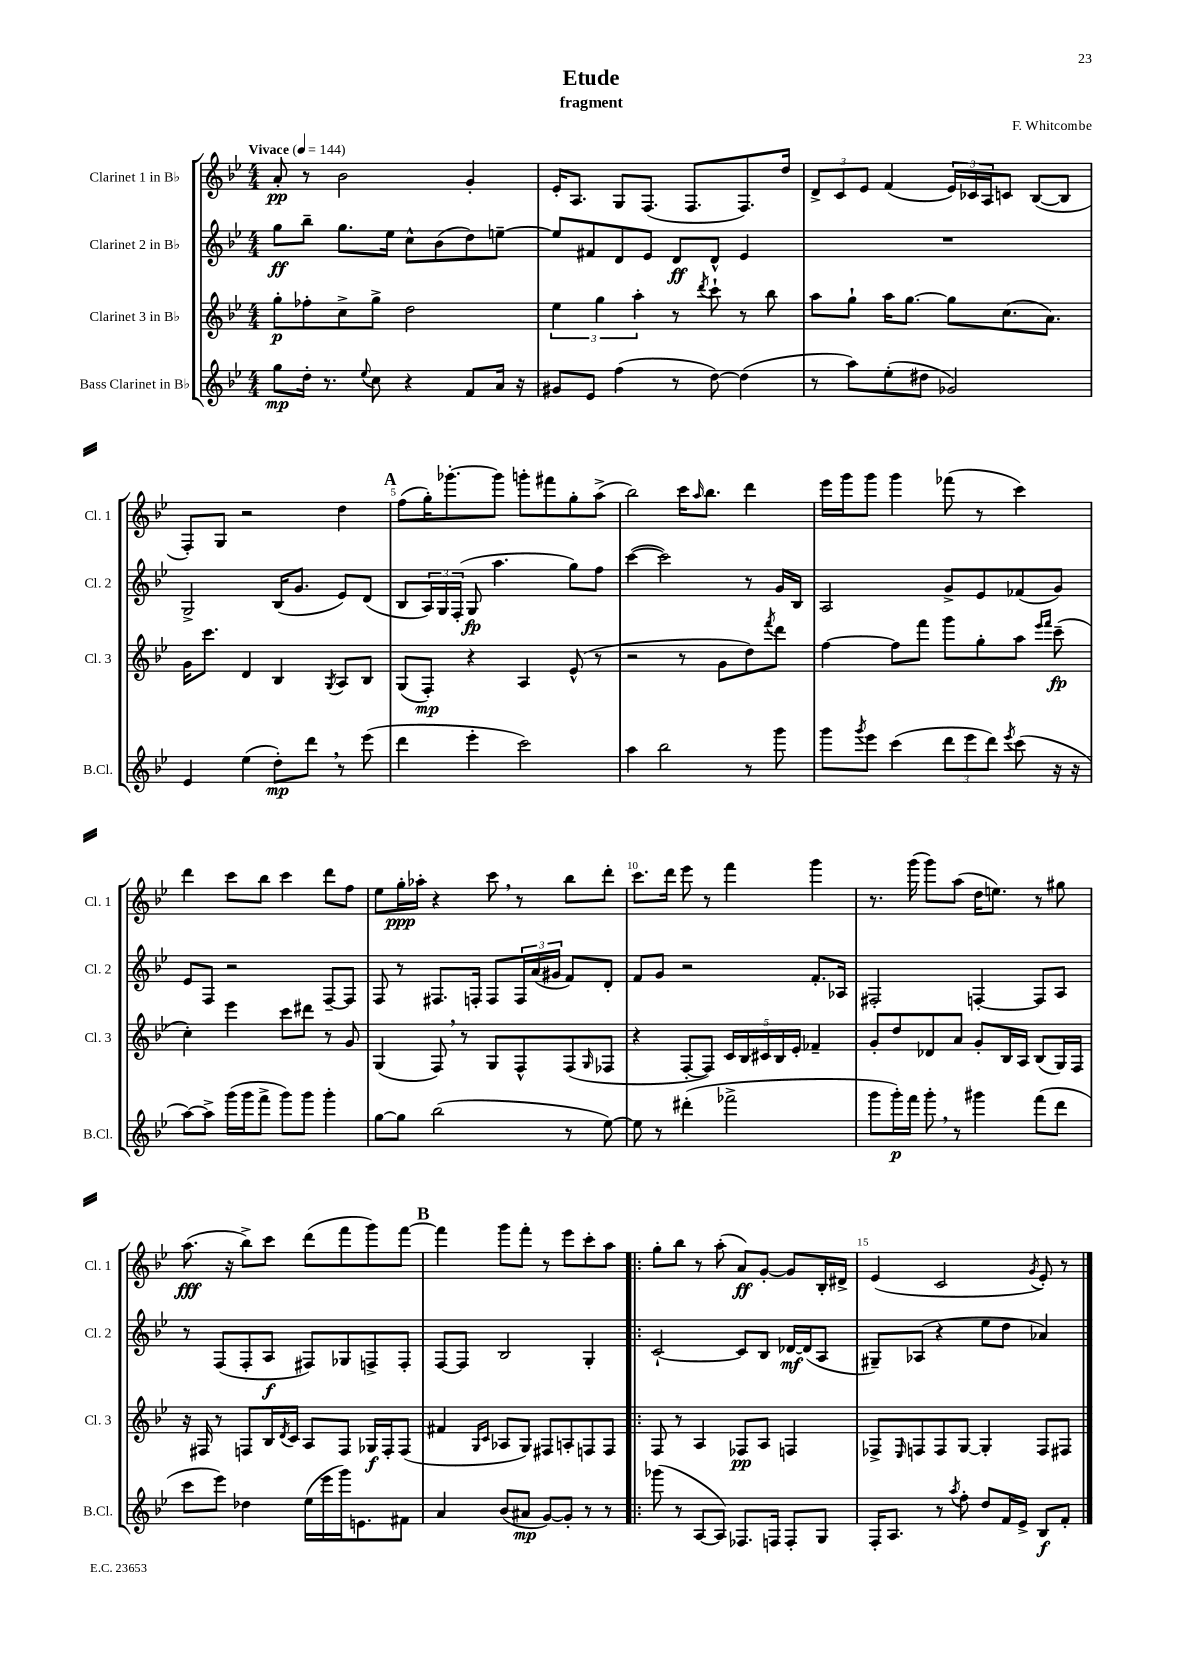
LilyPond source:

\header { title = "Etude" composer = "F. Whitcombe" subtitle = "fragment" }
<<
\new StaffGroup <<
\new Staff = "s0" \with { instrumentName = "Clarinet 1 in Bb" shortInstrumentName = "Cl. 1" } {
    \clef treble \key bes \major \numericTimeSignature \time 4/4 \tempo "Vivace" 4 = 144
    a'8-.\pp r8 bes'2 g'4-. |
    ees'16-. a8. g8 f8.( f8. f8.) d''16 |
    \tuplet 3/2 { d'8-> c'8 ees'8 } f'4( \tuplet 3/2 { ees'16) ces'16 a16 } c'8 bes8~( bes8 |
    f8-.) g8 r2 d''4 |
    \mark \markup { \bold "A" } f''8( g''16-.) ges'''8.~-. ges'''8 g'''8-. fis'''8 g''8-. a''8->( |
    bes''2) c'''16 \grace { a''16 } bes''8. d'''4 |
    ees'''16 g'''16 g'''8 g'''4 fes'''8( r8 c'''4) |
    d'''4 c'''8 bes''8 c'''4 d'''8 f''8 |
    ees''8 g''16-.\ppp aes''16-. r4 c'''8 \breathe r8 bes''8 d'''8-. |
    c'''8. d'''16 ees'''8 r8 f'''4 g'''4 |
    r8. g'''16( g'''8) a''8( d''16 e''8.) r8 gis''8 |
    a''8.\fff( r16 bes''8->) c'''8 d'''8( f'''8 g'''8) f'''8~ |
    \mark \markup { \bold "B" } f'''4 g'''8 f'''8-. r8 ees'''8 c'''8-. a''8 |
    \bar ".|:" g''8-. bes''8 r8 a''8-.( a'8\ff) g'8~-. g'8 bes16-. dis'16-> |
    ees'4( c'2 \acciaccatura { g'8 } ees'8-.) r8 \bar "|." |
}
\new Staff = "s1" \with { instrumentName = "Clarinet 2 in Bb" shortInstrumentName = "Cl. 2" } {
    \clef treble \key bes \major \numericTimeSignature \time 4/4
    g''8\ff bes''8-- g''8. ees''16 c''8-^ bes'8( d''8) e''8~-- |
    e''8 fis'8 d'8 ees'8 d'8\ff d'8-^ ees'4 |
    R1 |
    g2-> bes16( g'8. ees'8) d'8( |
    \mark \markup { \bold "A" } bes8 \tuplet 3/2 { a16) g16 f16-.( } g8\fp a''4. g''8) f''8 |
    c'''4~( c'''2) r8 g'16 bes16 |
    a2 g'8-> ees'8 fes'8( g'8) |
    ees'8 f8 r2 f8~-- f8 |
    f8 r8 fis8. f16-. f8 \tuplet 3/2 { f16 a'16( gis'16 } f'8) d'8-. |
    f'8 g'8 r2 f'8.-. aes16 |
    fis2-. f4~-. f8 a8 |
    r8 f8( f8-. a8\f fis8) ges8 f8-> f8-. |
    \mark \markup { \bold "B" } f8~ f8 bes2 g4-. |
    \bar ".|:" c'2~-! c'8 bes8 des'16~\mf des'16( a8 |
    gis8--) aes8( r4 ees''8 d''8 aes'4) \bar "|." |
}
\new Staff = "s2" \with { instrumentName = "Clarinet 3 in Bb" shortInstrumentName = "Cl. 3" } {
    \clef treble \key bes \major \numericTimeSignature \time 4/4
    g''8-.\p fes''8-. c''8-> g''8-> d''2 |
    \tuplet 3/2 { ees''4 g''4 a''4-. } r8 \acciaccatura { d'''8 } c'''8-! r8 bes''8 |
    a''8 g''8-! a''16 g''8.~ g''8 c''8.( a'8.) |
    g'16 c'''8. d'4 bes4 \acciaccatura { g8 } a8 bes8 |
    \mark \markup { \bold "A" } g8( f8-.\mp) r4 a4 ees'8-^( r8 |
    r2 r8 g'8 d''8) \acciaccatura { f'''8 } d'''8 |
    f''4~ f''8 f'''8 g'''8 g''8-. a''8 \grace { ees'''16 f'''16 } c'''8--\fp( |
    c''4-.) ees'''4 c'''8 dis'''8 r8 g'8 |
    g4( f8) \breathe r8 g8 f8-^ f8( \grace { g16 } fes8 |
    r4 f8~-. f8) \tuplet 5/4 { c'16 bes16 cis'16 bes16 ees'16-. } fes'4-- |
    g'8-. d''8 des'8 a'8 g'8-. bes16 a16 bes8( g16) f16 |
    r16 fis16 r8 f8 bes16 \acciaccatura { d'8 } c'16 a8 f8 ges16\f f16-. f8( |
    \mark \markup { \bold "B" } fis'4 \grace { g16 c'16 } aes8 g8) fis8 a8-. f8 f8 |
    \bar ".|:" f8 r8 a4 fes8\pp a8 f4 |
    fes8-> \grace { ees16 } f8 f8 g8~ g4-. f8 fis8 \bar "|." |
}
\new Staff = "s3" \with { instrumentName = "Bass Clarinet in Bb" shortInstrumentName = "B.Cl." } {
    \clef treble \key bes \major \numericTimeSignature \time 4/4
    g''8\mp d''16-. r8. \appoggiatura { ees''8 } c''8 r4 f'8 a'16 r16 |
    gis'8 ees'8 f''4( r8 d''8~) d''4( |
    r8 a''8) ees''8-.( dis''8 ges'2) |
    ees'4 ees''4( d''8-.\mp) d'''8 \breathe r8 ees'''8( |
    \mark \markup { \bold "A" } d'''4 ees'''4-. c'''2) |
    a''4 bes''2 r8 g'''8 |
    g'''8 \acciaccatura { g'''8 } ees'''8 c'''4( \tuplet 3/2 { d'''8 ees'''8 d'''8) } \acciaccatura { ees'''8 } c'''8( r16 r16 |
    a''8~) a''8-> g'''16( g'''16 f'''8-> g'''8) g'''8 g'''4-. |
    g''8~ g''8 bes''2( r8 ees''8~) |
    ees''8 r8 dis'''4-.( fes'''2-> |
    g'''8 g'''16-.\p) f'''16 g'''8-. \breathe r8 gis'''4 f'''8( d'''8 |
    c'''8 ees'''8) des''4 ees''16( ees'''16 g'''16) e'8. fis'8 |
    \mark \markup { \bold "B" } a'4 bes'8( ais'8\mp g'8~) g'8-. r8 r8 |
    \bar ".|:" ges'''8( r8 a8~ a8) fes8. f16 f8-. g8 |
    f16-. a8. r8 \acciaccatura { a''8 } f''8-. d''8 f'16 ees'16-> bes8\f f'8-. \bar "|." |
}
>>
>>
\layout { \context { \Score \override BarNumber.break-visibility = ##(#f #t #t) barNumberVisibility = #(every-nth-bar-number-visible 5) } }
